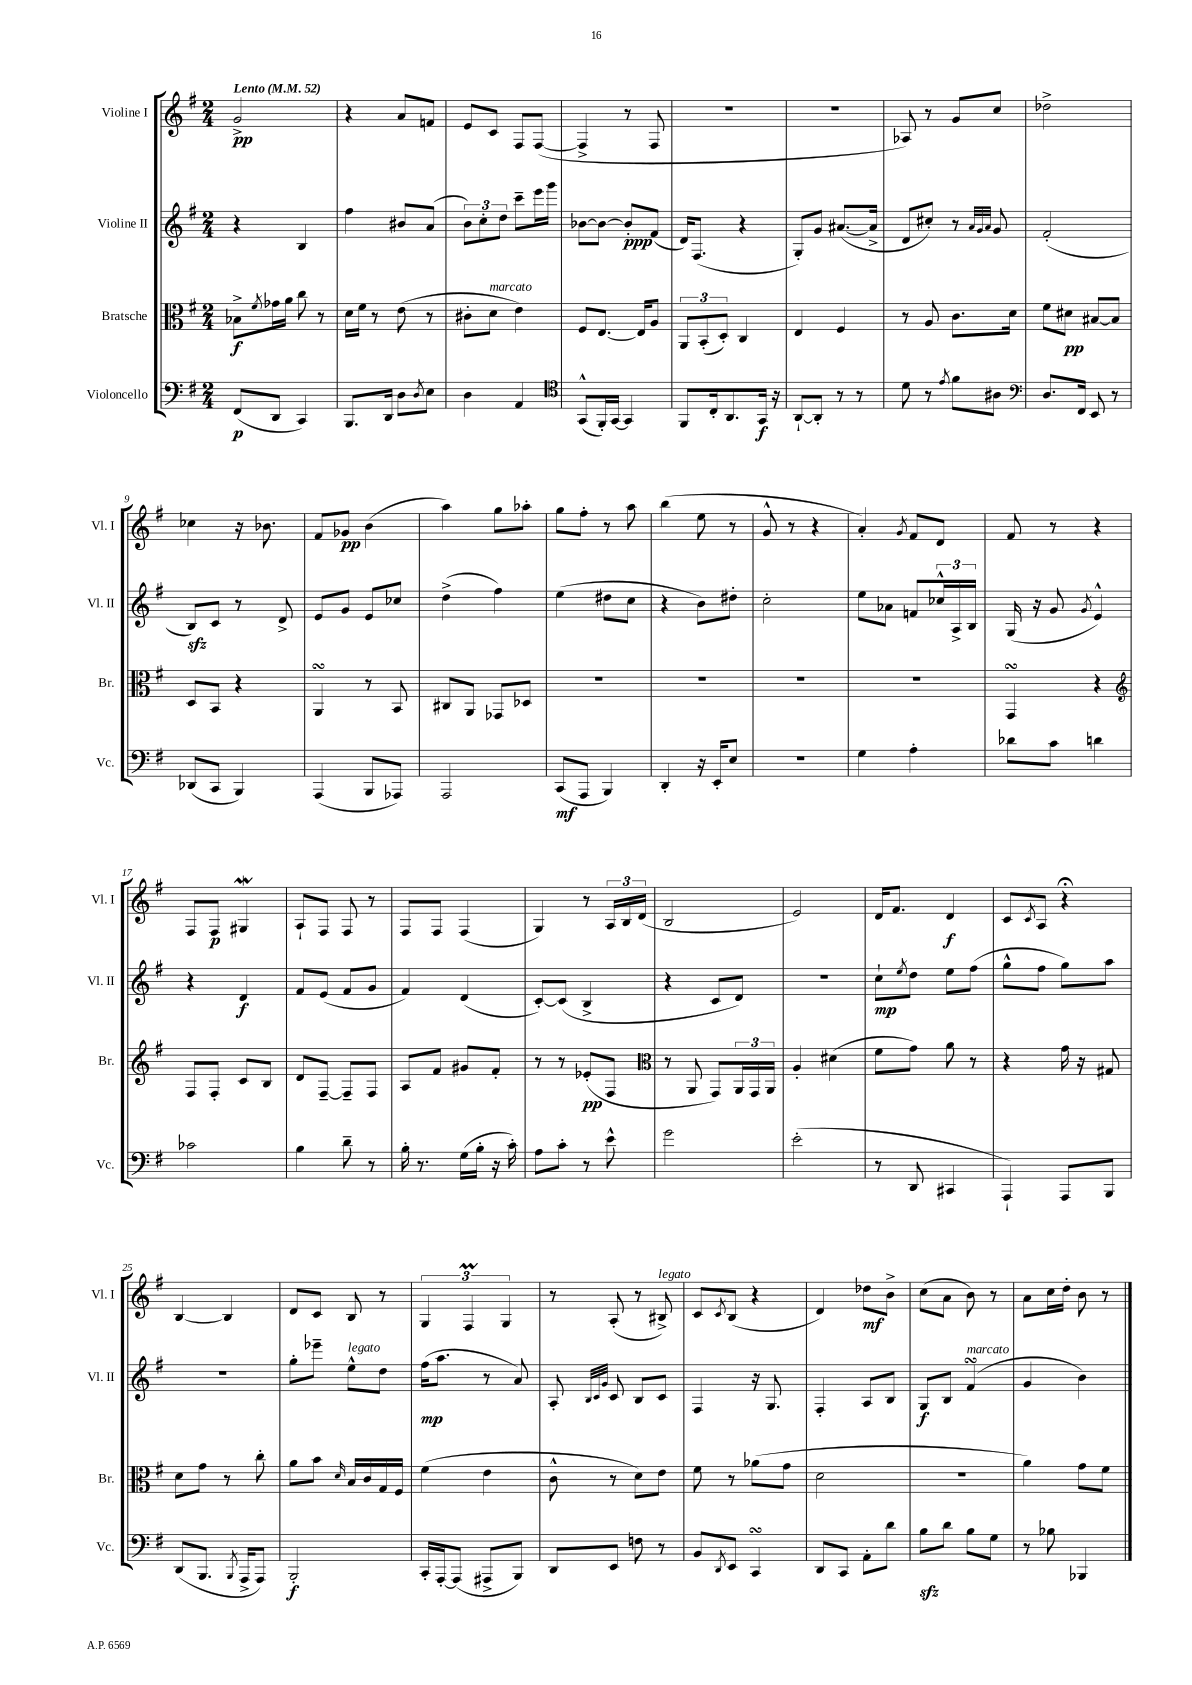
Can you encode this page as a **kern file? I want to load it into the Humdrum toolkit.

**kern	**kern	**kern	**kern
*staff4	*staff3	*staff2	*staff1
*clefF4	*clefC3	*clefG2	*clefG2
*k[f#]	*k[f#]	*k[f#]	*k[f#]
*M2/4	*M2/4	*M2/4	*M2/4
*MM52	*MM52	*MM52	*MM52
(8FF#	8B-^	4r	2g^
.	8qf#	.	.
8DD	16g-	.	.
.	16a	.	.
4CC)	8cc	4B	.
.	8r	.	.
=	=	=	=
8.BBB	16d	4ff#	4r
.	16f#	.	.
.	8r	.	.
16DD	.	.	.
8D	(8e	8b#	8a
8qD	.	.	.
8E	8r	(8a	8f
=	=	=	=
4D	8c#'	12b)	8e
.	.	12cc'	.
.	8d	.	8c
.	.	12dd	.
4AA	4e)	8ccc~	8F#
.	.	16eee	([8F#
.	.	16ggg	.
=	=	=	=
*clefC4	*	*	*
(8GG^^	8F#	[8b-	4F#^]
16FF#')	[8.E	8b-_	.
[16GG	.	.	.
4GG]	.	8b-']	8r
.	16E]	.	.
.	8A	(8f#	8F#
=	=	=	=
8FF#	12AA	16d)	2r
.	.	(8.F#	.
.	(12BB'	.	.
16C'	.	.	.
.	12D')	.	.
8.AA	.	.	.
.	4C	4r	.
16GG	.	.	.
16r	.	.	.
=	=	=	=
[8AA`	4E	8G')	2r
8AA']	.	8g	.
8r	4F#	([8.a#	.
8r	.	.	.
.	.	16a#^]	.
=	=	=	=
8d	8r	8d	8A-)
8r	8A	8cc#')	8r
8qe	.	.	.
8f#	8.c	8r	8g
.	.	32qqa	.
.	.	32qqg	.
.	.	32qqa	.
8A#	.	8g	8cc
.	16d	.	.
=	=	=	=
*clefF4	*	*	*
8.D	8f#	(2f#'	2dd-^
.	8d#	.	.
16FF#	.	.	.
8EE	[8B#	.	.
8r	8B#]	.	.
=	=	=	=
(8DD-	8D	8B)	4cc-
8CC	8BB	8c	.
4BBB)	4r	8r	16r
.	.	.	8.b-
.	.	8d^	.
=	=	=	=
(4AAA	4AA	8e	8f#
.	.	8g	8g-
8BBB	8r	8e	(4b
8AAA-)	8BB	8cc-	.
=	=	=	=
2AAA	8C#	(4dd^	4aa)
.	8AA	.	.
.	8GG-	4ff#)	8gg
.	8D-	.	8aa-'
=	=	=	=
(8CC	2r	(4ee	8gg
8AAA	.	.	8ff#'
4BBB)	.	8dd#	8r
.	.	8cc	8aa
=	=	=	=
4DD'	2r	4r	(4bb
16r	.	8b)	8ee
16EE'	.	.	.
8E	.	8dd#'	8r
=	=	=	=
2r	2r	2cc'	8g^^
.	.	.	8r
.	.	.	4r
=	=	=	=
4G	2r	8ee	4a')
.	.	8a-	.
.	.	.	8qg
4A'	.	8f	8f#
.	.	24cc-^^	8d
.	.	24A^	.
.	.	24B	.
=	=	=	=
8d-	4GG	(16G	8f#
.	.	16r	.
8c	.	8g	8r
.	.	8qg	.
4d	4r	4e^^)	4r
=	=	=	=
*	*clefG2	*	*
2c-	8F#	4r	8F#
.	8F#'	.	8F#
.	8c	4d	4G#
.	8B	.	.
=	=	=	=
4B	8d	8f#	8A`
.	[8F#~	(8e	8F#
8d~	8F#~]	8f#	8F#
8r	8F#	8g	8r
=	=	=	=
16B'	8A	4f#)	8F#
8.r	.	.	.
.	8f#	.	8F#
(16G	8g#	(4d	(4F#
16B'	.	.	.
16r	8f#'	.	.
16c')	.	.	.
=	=	=	=
8A	8r	[8c')	4G)
8c'	8r	(8c]	.
8r	(8e-'	4B^	8r
8e^^	8F#	.	24A
.	.	.	24B
.	.	.	(24d
=	=	=	=
*	*clefC3	*	*
2g	8r	4r	2B
.	8AA	.	.
.	8GG)	8c	.
.	24AA	8d)	.
.	24GG	.	.
.	24AA	.	.
=	=	=	=
(2e'	4A'	2r	2e)
.	(4d#	.	.
=	=	=	=
8r	8f#	8cc`	16d
.	.	.	8.f#
.	.	8qee	.
8DD	8g)	8dd	.
4CC#	8a	8ee	4d
.	8r	(8ff#	.
=	=	=	=
4AAA`)	4r	8gg^^	8c
.	.	.	8qc
.	.	8ff#	8A
8AAA	16g	8gg)	4r;
.	16r	.	.
8BBB	8G#	8aa	.
=	=	=	=
(8DD	8d	2r	[4B
8.BBB	8g	.	.
.	8r	.	4B]
8qBBB	.	.	.
16AAA^	.	.	.
8AAA)	8cc'	.	.
=	=	=	=
2BBB'	8a	8gg'	8d
.	8b	8eee-~	8c
.	16qqd	.	.
.	16B	8ee^^	8B
.	16c	.	.
.	16G	8dd	8r
.	16F#	.	.
=	=	=	=
16CC'	(4f#	(16ff#	6G
[16AAA'	.	8.aa	.
(8AAA]	.	.	.
.	.	.	6F#
8AAA#^	4e	8r	.
.	.	.	6G
8BBB)	.	8a)	.
=	=	=	=
8DD	8c^^	8A'	8r
.	.	32qqB	.
.	.	32qqc	.
.	.	32qqg	.
8EE	8r	8c	(8A'
8F	8d)	8B	8r
8r	8e	8c	8B#^)
=	=	=	=
8BB	8f#	4F#	8c
8qDD	.	.	8qc
8EE	8r	.	(8B
4CC	(8a-	16r	4r
.	.	8.G	.
.	8g	.	.
=	=	=	=
8DD	2d	4F#'	4d)
8CC	.	.	.
8AA'	.	8A	8dd-
8d	.	8B	8b^
=	=	=	=
8B	2r	8G	(8cc
8d	.	8B	8a
8B	.	(4f#	8b)
8G	.	.	8r
=	=	=	=
8r	4a)	4g	8a
8B-	.	.	16cc
.	.	.	16dd'
4BBB-	8g	4b)	8b
.	8f#	.	8r
==	==	==	==
*-	*-	*-	*-
